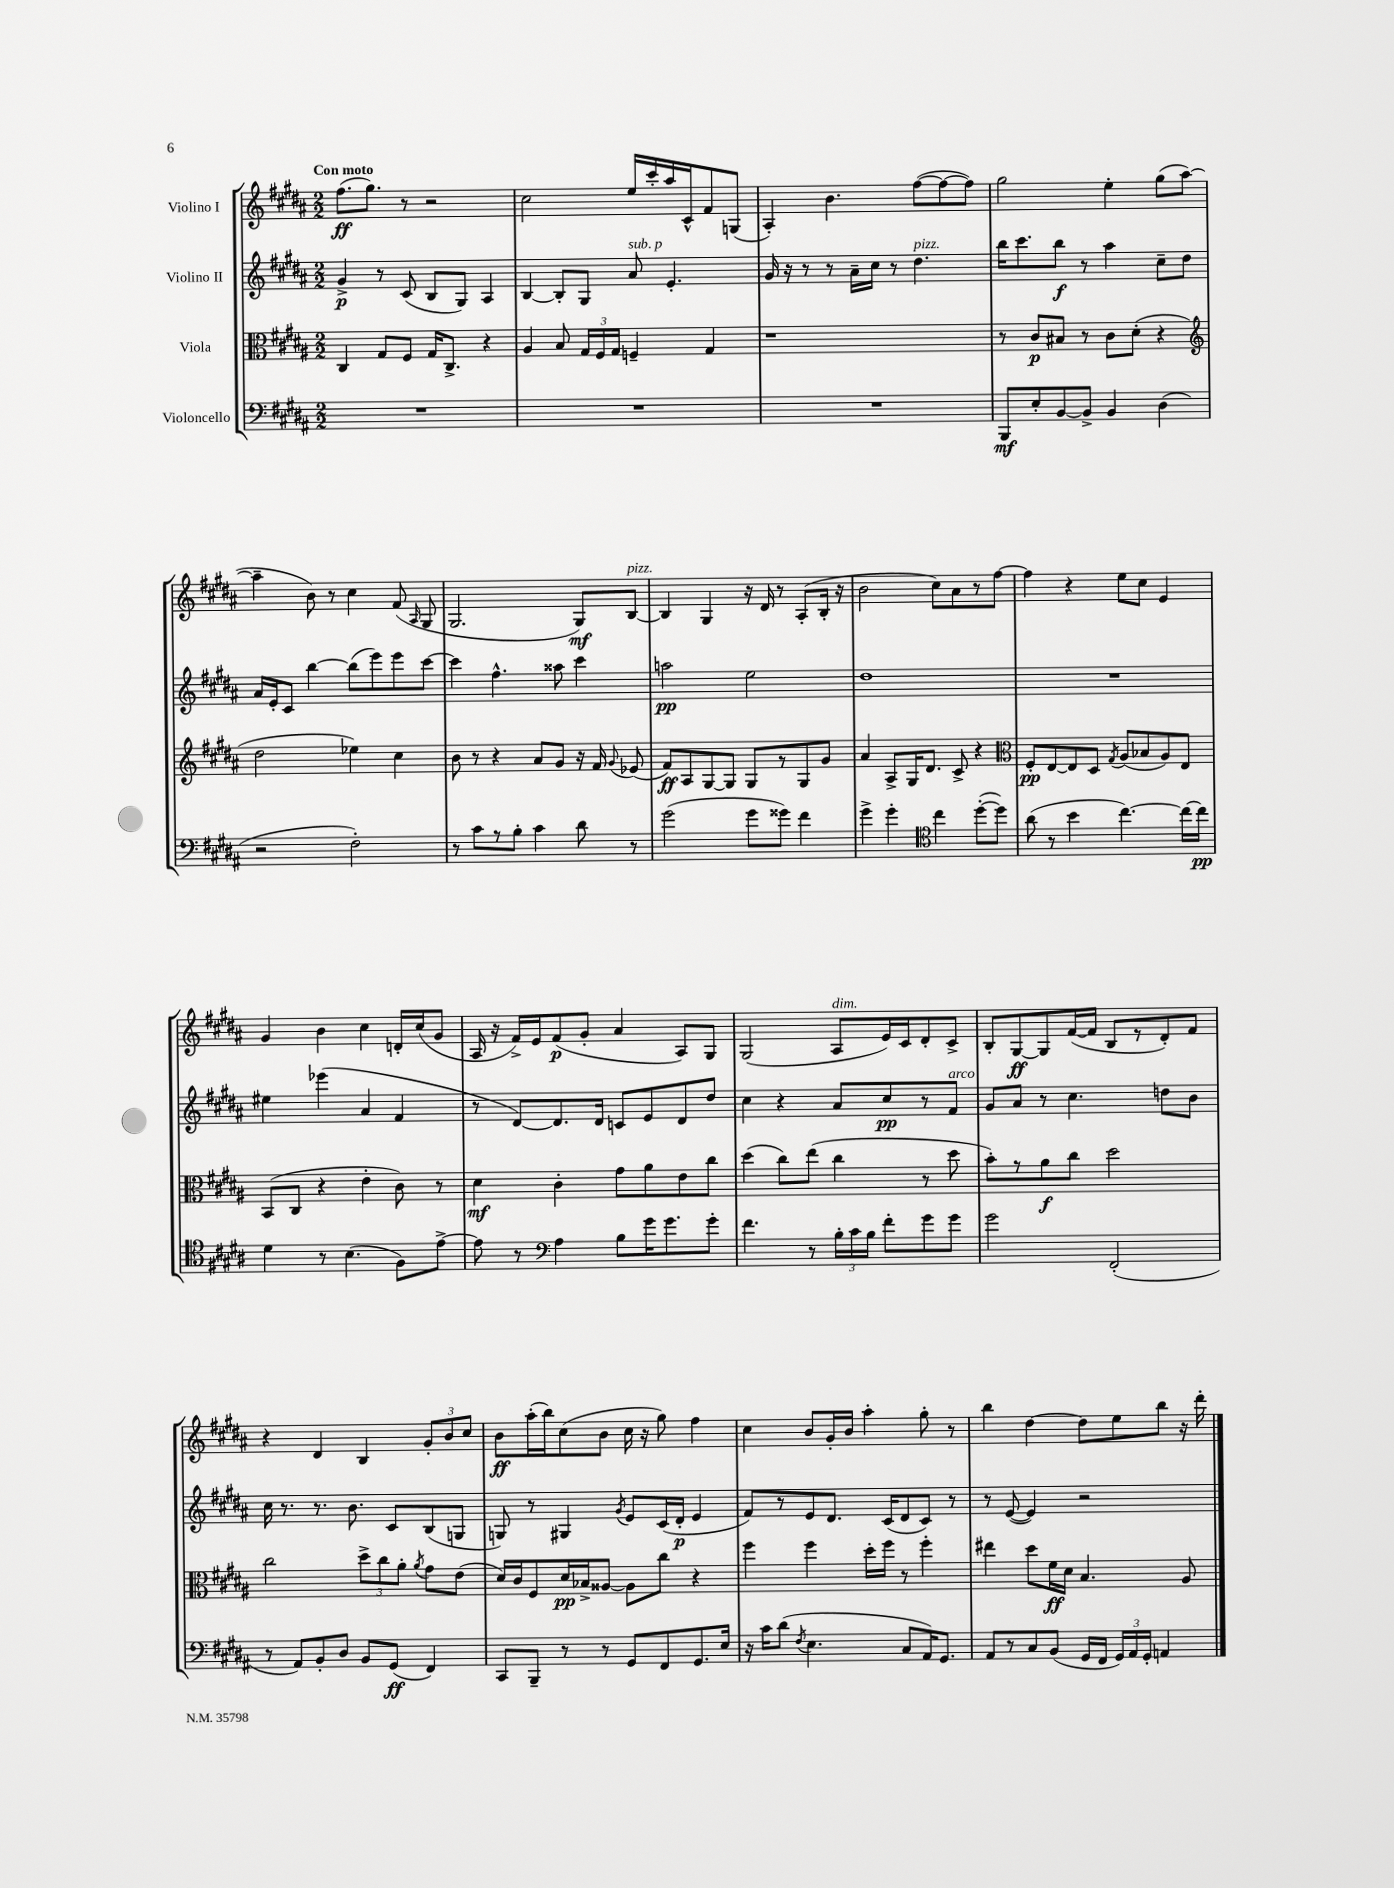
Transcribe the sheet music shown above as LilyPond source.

<<
\new StaffGroup <<
\new Staff = "s0" \with { instrumentName = "Violino I" } {
    \clef treble \key b \major \numericTimeSignature \time 2/2 \tempo "Con moto"
    \autoBeamOff fis''8.[\ff( gis''8.]) r8 r2 |
    cis''2 e''16[ cis'''16-. ais''16 cis'16-^ fis'8 g8]( |
    ais4-.) b'4. fis''8[~( fis''8~ fis''8]) |
    gis''2 e''4-. gis''8[( ais''8]~ |
    ais''4-- b'8) r8 cis''4 fis'8( \grace { ais16 } gis8 |
    gis2. gis8[\mf) b8]~^\markup { \italic "pizz." } |
    b4 gis4 r16 dis'16 r8 ais8[-.( b16]-. r16 |
    b'2 cis''8[) ais'8 r8 fis''8]~ |
    fis''4 r4 e''8[ cis''8] e'4 |
    gis'4 b'4 cis''4 d'16[-. cis''16( gis'8] |
    ais16 r16 fis'16[->) e'16 fis'8\p( gis'8]-. ais'4 ais8[) gis8] |
    gis2( ais8[^\markup { \italic "dim." } e'16) cis'16 dis'8-. cis'8]-> |
    b8[-. gis8~\ff gis8 fis'16~( fis'16] b8[ r8 dis'8-.) fis'8] |
    r4 dis'4 b4 \tuplet 3/2 { gis'8[-. b'8 cis''8] } |
    b'8[\ff ais''16-.( b''16) cis''8( b'8] cis''16 r16 gis''8) fis''4 |
    cis''4 b'8[ gis'16-. b'16] ais''4-. gis''8-. r8 |
    b''4 dis''4~ dis''8[ e''8 b''8] r16 dis'''16-. \bar "|." |
}
\new Staff = "s1" \with { instrumentName = "Violino II" } {
    \clef treble \key b \major \numericTimeSignature \time 2/2
    \autoBeamOff gis'4->\p r8 cis'8( b8[ gis8]) ais4 |
    b4~ b8[-. gis8] ais'8^\markup { \italic "sub. p" } e'4.-. |
    gis'16 r16 r8 r8 ais'16[-- cis''16] r8 dis''4.^\markup { \italic "pizz." } |
    b''16[ cis'''8. b''8]\f r8 ais''4 cis''8[-- dis''8] |
    ais'16[ e'16-. cis'8] b''4~ b''8[( e'''8) e'''8 cis'''8]~ |
    cis'''4 fis''4.-^ aisis''8 cis'''4 |
    a''2\pp e''2 |
    dis''1 |
    R1 |
    eis''4 ees'''4( ais'4 fis'4 |
    r8 dis'8[~) dis'8. dis'16] c'8[ e'8 dis'8 dis''8] |
    cis''4 r4 ais'8[ cis''8\pp r8 fis'8]^\markup { \italic "arco" } |
    gis'8[ ais'8] r8 cis''4. d''8[ b'8] |
    cis''16 r8. r8. b'8. cis'8[ b8( g8] |
    g8) r8 gis4 \acciaccatura { gis'8 } e'8[ cis'16( dis'16]-.\p e'4 |
    fis'8[) r8 e'8 dis'8.] cis'16[( dis'8 cis'8]) r8 |
    r8 e'8~( e'4) r2 \bar "|." |
}
\new Staff = "s2" \with { instrumentName = "Viola" } {
    \clef alto \key b \major \numericTimeSignature \time 2/2
    \autoBeamOff cis4 gis8[ fis8] gis16[ cis8.]-> r4 |
    ais4 b8 \tuplet 3/2 { gis16[ fis16 gis16] } f4-- gis4 |
    r1 |
    r8 cis'8[\p bis8] r8 cis'8[ dis'8]-.( r4 |
    \clef treble dis''2 ees''4) cis''4 |
    b'8 r8 r4 ais'8[ gis'8] r16 fis'16 \appoggiatura { gis'8 } ees'8( |
    fis'8[\ff) ais8 gis8~ gis8] gis8[ r8 gis8 gis'8] |
    ais'4 ais8[-> gis16 dis'8.] cis'8-> r4 |
    \clef alto fis8[-.\pp e8~ e8 dis8] \acciaccatura { gis8 } ais8[( bes8 ais8) e8] |
    b,8[( cis8] r4 e'4-. cis'8) r8 |
    dis'4\mf cis'4-. gis'8[ ais'8 e'8 cis''8] |
    dis''4( cis''8[) e''8]( cis''4 r8 dis''8 |
    b'8[-.) r8 ais'8\f cis''8] dis''2 |
    cis''2 \tuplet 3/2 { dis''8[-> cis''8 ais'8]-. } \acciaccatura { ais'8 } gis'8[ e'8]( |
    dis'16[) cis'16 fis8 dis'16\pp bes16-> aisis8]~ aisis8[ cis''8] r4 |
    fis''4 fis''4 dis''16[-. fis''16] r8 fis''4-. |
    eis''4 dis''8[ fis'16\ff dis'16] b4. ais8 \bar "|." |
}
\new Staff = "s3" \with { instrumentName = "Violoncello" } {
    \clef bass \key b \major \numericTimeSignature \time 2/2
    \autoBeamOff R1 |
    R1 |
    R1 |
    b,,8[\mf e8-. b,8~ b,8]-> b,4 dis4( |
    r2 fis2-.) |
    r8 cis'8[ r8 b8]-. cis'4 dis'8 r8 |
    gis'2( gis'8[ gisis'8]) fis'4 |
    gis'4-> gis'4-. \clef tenor cis''4 dis''8[~-.( dis''8]) |
    ais'8( r8 b'4 cis''4.~) cis''16[~ cis''16]\pp |
    dis'4 r8 b4.( fis8[) e'8]~-> |
    e'8 r8 \clef bass ais4 b8[ gis'16 gis'8. gis'8]-. |
    fis'4. r8 \tuplet 3/2 { b16[-. cis'16 b16] } fis'8[-. gis'8 gis'8] |
    gis'2 fis,2-.( |
    r8 ais,8[) b,8-. dis8] b,8[ gis,8]\ff( fis,4) |
    cis,8[ b,,8]-- r8 r8 gis,8[ fis,8 gis,8. e16] |
    r16 cis'16[ dis'8]( \acciaccatura { fis8 } e4. cis8[ ais,16) gis,8.] |
    ais,8[ r8 cis8 b,8]( gis,16[ fis,16] \tuplet 3/2 { gis,16[) ais,16 gis,16]-. } a,4 \bar "|." |
}
>>
>>
\layout { \context { \Score \remove "Bar_number_engraver" } }
